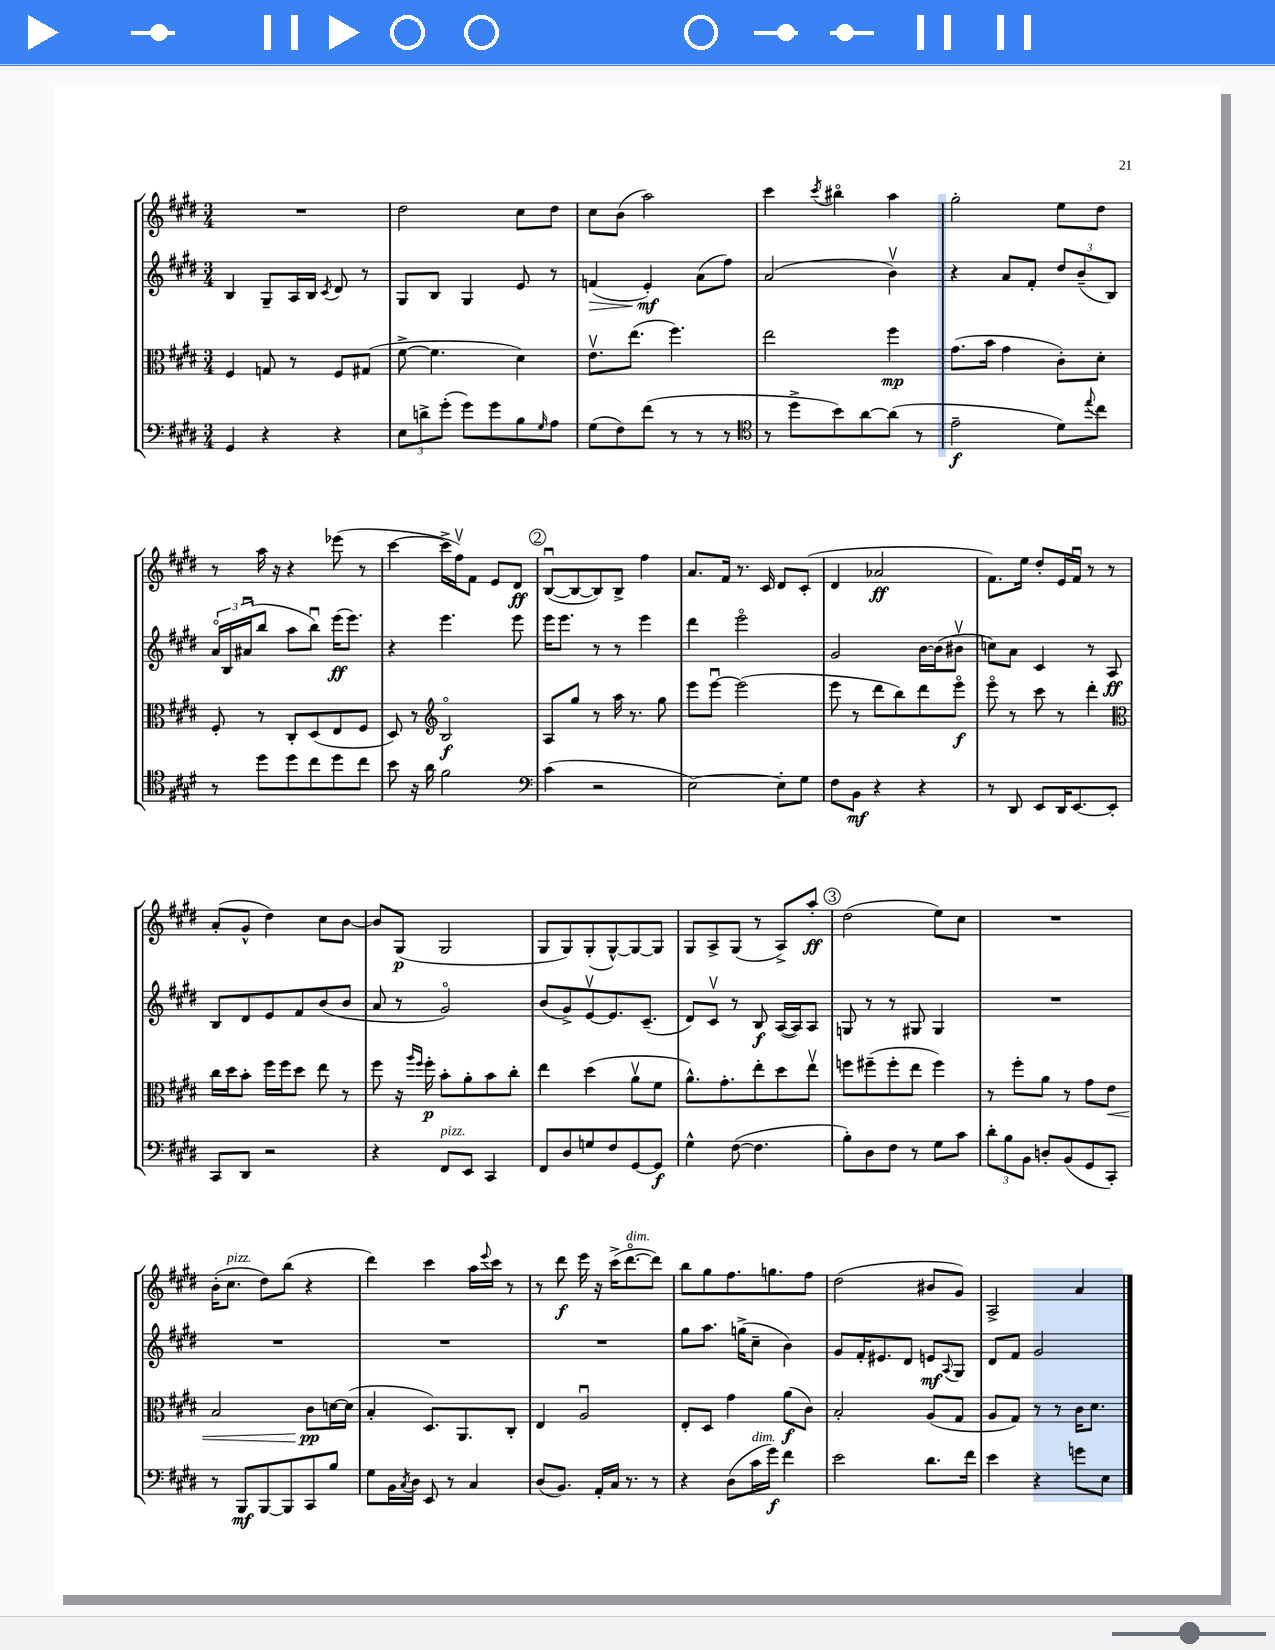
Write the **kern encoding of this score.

**kern	**kern	**kern	**kern
*staff4	*staff3	*staff2	*staff1
*clefF4	*clefC3	*clefG2	*clefG2
*k[f#c#g#d#]	*k[f#c#g#d#]	*k[f#c#g#d#]	*k[f#c#g#d#]
*M3/4	*M3/4	*M3/4	*M3/4
4GG#/	4F#/	4B/	2.r
4r	8G/	8G#~/L	.
.	8r	16A/L	.
.	.	16B/JJ	.
.	.	8qc#/	.
4r	8F#/L	8d#/	.
.	(8G#/J	8r	.
=	=	=	=
12E\L	[8f#^\	8G#/L	2dd#\
12d^\	.	.	.
.	4.f#\]	8B/J	.
(12g#'\J	.	.	.
8g#\L)	.	4G#/	.
8g#\	.	.	.
8B\	4d#\)	8e/	8cc#\L
16qqG#/	.	.	.
8A\J	.	8r	8dd#\J
=	=	=	=
(8G#\L	8.ev\L	(4f/	8cc#\L
8F#\)	.	.	(8b\J
.	(8.ee\J	.	.
(8f#\J	.	4e'/)	2aa\)
8r	4.ff#\)	.	.
8r	.	(8a\L	.
8r	.	8ff#\J)	.
=	=	=	=
*clefC4	*	*	*
8r	2ee\	(2a/	4ccc#\
8dd#^\L	.	.	.
.	.	.	8qccc#/
8b\)	.	.	4bb#o\
[8a\	.	.	.
(8a\]J	4ff#\	4bv\)	4aa\
8r	.	.	.
=	=	=	=
2e~\	(8.g#\L	4r	2gg#'\
.	16b\Jk	.	.
.	4g#\	8a/L	.
.	.	8f#'/J	.
8d#\L)	8c#'\L)	12dd#/L	8ee\L
.	.	(12b~/	.
8qqee/	.	.	.
8cc#\J	8d#'\J	.	8dd#\J
.	.	12B/J)	.
=	=	=	=
8r	8F#'/	24ao/LL	8r
.	.	24B/	.
.	.	(24a#u/J	.
8dd#\L	8r	8bb/J	16aa\
.	.	.	16r
8dd#\	8C#'/L	8aa\L	4r
8cc#\	(8D#/	8bbu\J)	.
8dd#\	8E/	(16eee\LK	(8eee-\
.	.	8.eee\J)	.
8cc#\J	8F#/J	.	8r
=	=	=	=
8b\	8D#/)	4r	[4ccc#\
16r	8r	.	.
16a\	.	.	.
*	*clefG2	*	*
2f#\	2Bo/	4.eee\	16ccc#^\]LL
.	.	.	16ff#v\J)
.	.	.	8f#\J
.	.	.	8e/L
.	.	8eee\	8d#/J
=	=	=	=
*clefF4	*	*	*
(4c#\	8A/L	16eee\LK	([8Bu/L
.	.	8.eee\J	.
.	8gg#/J	.	8B/_
2r	8r	8r	8B/])
.	16aa\	8r	8B^/J
.	8.r	.	.
.	.	4eee\	4ff#\
.	8gg#\	.	.
=	=	=	=
[2E\)	8eee\L	4ddd#\	8.a/L
.	[8eeeu\J	.	.
.	.	.	16f#/Jk
.	(2eee\]	2eeeo\	8.r
.	.	.	16c#/
8E'\]L	.	.	8d#/L
8G#\J	.	.	(8c#'/J
=	=	=	=
8F#\L	8eee\	2g#/	4d#/
8BB\J	8r	.	.
4r	8ddd#\L	.	2a-/
.	8bb\)	.	.
4r	8ddd#\	[16b\LL	.
.	.	(16b\]J	.
.	8eeeo\J	8b#v\J	.
=	=	=	=
8r	8eeeo\	8cc\L)	8.f#\L)
8DD#/	8r	8a\J	.
.	.	.	16ee\Jk
8EE/L	8ccc#\	4c#/	8dd#'/L
16DD#/K	8r	.	16e/L
[8.EE/	.	.	16f#u/JJ
.	4ddd#'\	8r	8r
8EE'/]J	.	8A/	8r
=	=	=	=
*	*clefC3	*	*
8CC#/L	16cc#\LL	8B/L	(8a'/L
.	16dd#\J	.	.
8DD#/J	8b'\J	8d#/	8g#^^/J
2r	16ff#\LL	8e/	4dd#\)
.	16ff#\J	.	.
.	8dd#\J	8f#/	.
.	8ee\	(8b/	8cc#\L
.	8r	8b/J	[8b\J
=	=	=	=
4r	8ff#\	8a/	8b/]L
.	16r	8r	(8G#/J
.	16qqaa/LL	.	.
.	16qqff#/JJ	.	.
.	16ff#'\	.	.
8FF#/L	8b'\L	2g#o/)	2G#/
8EE/J	8a'\	.	.
4CC#/	8b\	.	.
.	8cc#'\J	.	.
=	=	=	=
8FF#/L	4ee\	(8b/L	8G#/L
8D#/	.	8g#^/)	8G#/)
8G/	(4dd#\	[8ev/	(8G#'/
8F#/	.	8.e/]	[8G#^^/)
[8GG#/	8av\L	.	8G#/_
.	.	(8.c#~/J	.
8GG#/]J	8f#\J	.	8G#/]J
=	=	=	=
4G#^^\	8.a^^\L)	8d#/L)	8G#/L
.	.	8c#v/J	8A^/
.	8.g#'\	.	.
([8F#\	.	8r	(8G#/J
4.F#\]	8ee'\	8B/	8r
.	8dd#\	([16A/LL	8A^/L)
.	.	16A/]J)	.
.	8eev\J	8A/J	8aa'/J
=	=	=	=
8B'\L)	8ff\L	8G/	(2dd#\
8D#\	(8ff#~\	8r	.
8F#\J	8ff#'\	8r	.
8r	8ee\J	8G#/	.
8G#\L	4ff#\)	4G#/	8ee\L)
8c#\J	.	.	8cc#\J
=	=	=	=
12d#'\L	8r	2.r	2.r
12B\	.	.	.
.	8ff#'\L	.	.
12BB\J	.	.	.
8D'/L	8a\J	.	.
(8BB/	8r	.	.
8GG#/	8g#\L	.	.
8CC#'/J)	8e\J	.	.
=	=	=	=
8r	2B/	2.r	(16b'\LK
.	.	.	8.cc#\J
8BBB/L	.	.	.
[8BBB/	.	.	8dd#\L)
8BBB/]	.	.	(8bb\J
8CC#/	8c#\L	.	4r
8B/J	[16d\L	.	.
.	(16d\]JJ	.	.
=	=	=	=
8G#\L	4B'/	2.r	4ddd#\)
16BB\L	.	.	.
8qC#/	.	.	.
16D#\JJ	.	.	.
8EE/	8.D#/L)	.	4ccc#\
8r	.	.	.
.	8.AA/	.	.
4C#/	.	.	16aa\LL
.	.	.	8qqeee/
.	.	.	16ccc#\JJ
.	8C#'/J	.	8r
=	=	=	=
(8D#/L	4E/	2.r	8r
8.BB/J)	.	.	8ddd#\
.	2Au/	.	16eee\
16AA'/LL	.	.	16r
16C#/JJ	.	.	(16ccc#^\LK
8.r	.	.	[8.ddd#o\
8r	.	.	8ddd#\]J)
=	=	=	=
4r	8E'/L	8gg#\L	8bb\L
.	8D#/J	8.aa\J	8gg#\
(8D#\L	4g#\	.	8.ff#\
.	.	(16gg^\LK	.
16c#\L	.	8cc#~\J	.
16g#\JJ)	.	.	8.gg\
4f#\	(8a\L	4b\)	.
.	8c#\J)	.	8ff#\J
=	=	=	=
2e\	2B'/	8g#/L	(2dd#\
.	.	16f#'/K	.
.	.	8.e#/	.
.	.	8d#/J	.
8.d#\L	(8A/L	8e/L	8b#/L
.	.	8qqA/	.
.	8G#/J	8G#/J	8g#/J)
16f#\Jk	.	.	.
=	=	=	=
4e\	8A/L	8d#/L	2A^/
.	8G#/J)	8f#/J	.
4r	8r	2g#/	.
.	8r	.	.
8g\L	16c#\LK	.	4a/
.	8.d#\J	.	.
8E\J	.	.	.
==	==	==	==
*-	*-	*-	*-
